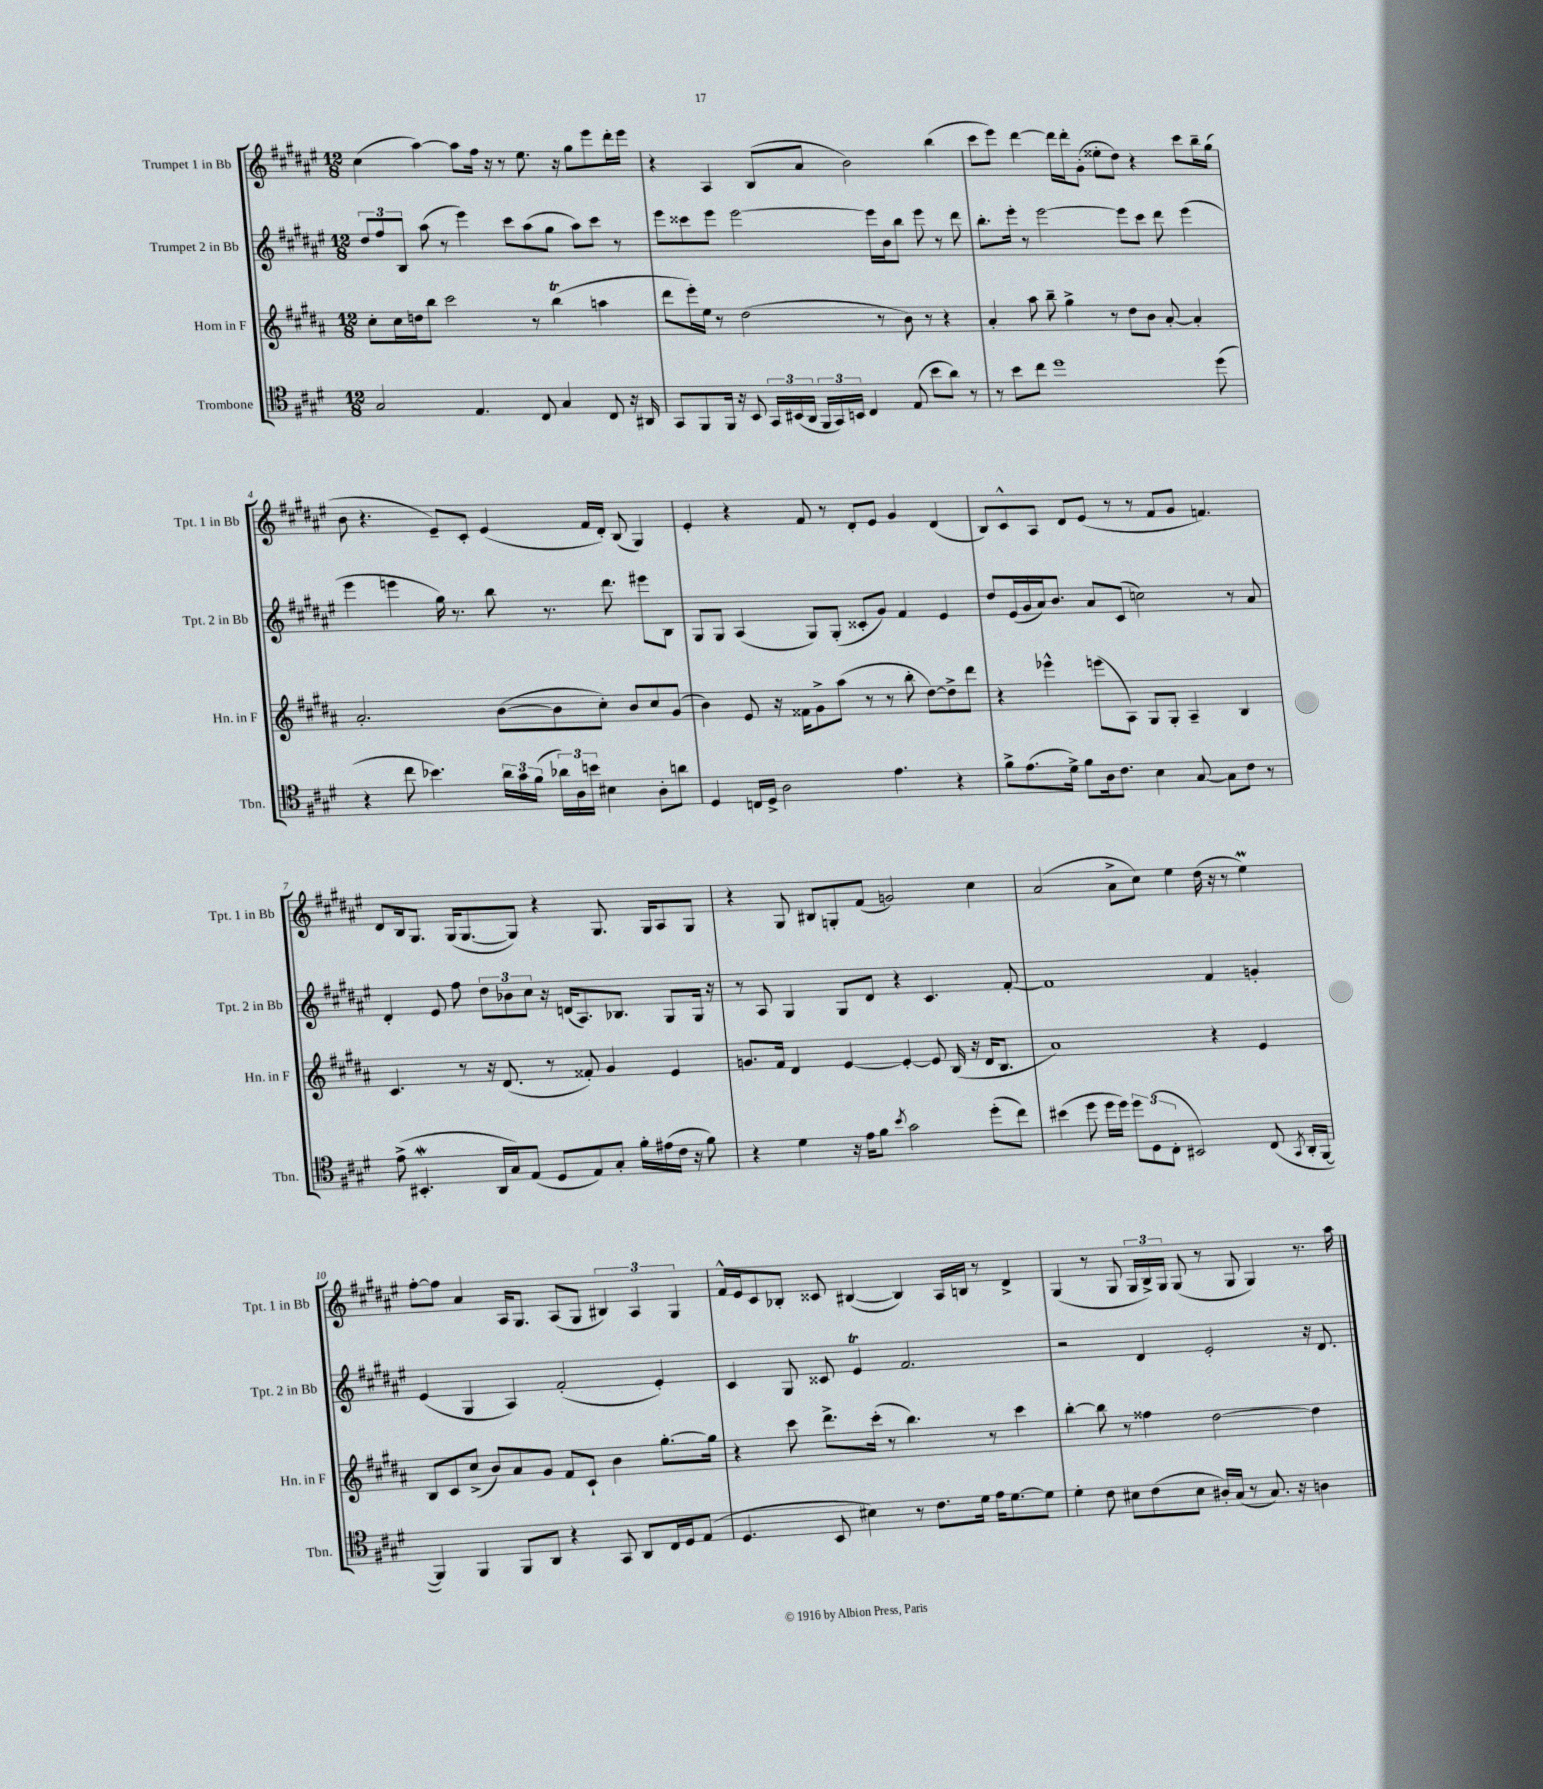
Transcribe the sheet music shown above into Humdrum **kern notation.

**kern	**kern	**kern	**kern
*part4	*part3	*part2	*part1
*staff4	*staff3	*staff2	*staff1
*I"Trombone	*I"Horn in F	*I"Trumpet 2 in Bb	*I"Trumpet 1 in Bb
*I'Tbn.	*I'Hn. in F	*I'Tpt. 2 in Bb	*I'Tpt. 1 in Bb
*clefC4	*clefG2	*clefG2	*clefG2
*k[f#c#g#d#]	*k[f#c#g#d#a#]	*k[f#c#g#d#a#e#]	*k[f#c#g#d#a#e#]
*M12/8	*M12/8	*M12/8	*M12/8
=1	=1	=1	=1
2G#/	8cc#'\L	12dd#/L	(4cc#\
.	.	12ff#/	.
.	16cc#\L	.	.
.	.	12B/J	.
.	16ddn\J	.	.
.	8bb\J	(8aa#\	[4aa#\)
.	2ccc#\	8r	.
4.E/	.	4eee#\)	8aa#\L]
.	.	.	16ff#\Jk
.	.	.	16r
.	.	8ccc#\L	8r
8C#/	8r	(8aa#\	8.ee#\
4G#/	(4bbT\	8gg#\J	.
.	.	.	16r
.	.	8aa#\L)	8gg#\L
8C#/	4aan\	8ccc#\J	8eee#\
16r	.	8r	16ddd#'\L
16AA#X/	.	.	16eee#\JJ
=2	=2	=2	=2
8GG#/L	8ddd#\L	8eee#\L	4r
8FF#/	16eee'\L)	8ccc##X\	.
.	16ee\JJ	.	.
16FF#/Jk	8r	8eee#\J	4A#/
16r	.	.	.
8BB/	(2dd#\	[2eee#\	.
24GG#/LL	.	.	(8B/L
(24BB#X/	.	.	.
24AA/JJ	.	.	.
24FF#/LL	.	.	8a#/J
24GG#/)	.	.	.
24BBn/JJ	.	.	.
4C#/	.	.	2b\)
.	8r	16eee#\LL]	.
.	.	16b\J	.
(8E/	8b\)	8bb\J	.
8b\L	8r	8eee#\	.
8a\J)	4r	8r	(4bb\
8r	.	8ddd#\	.
=3	=3	=3	=3
8r	4a#'/	8.bb'\L	8ccc#\L
8b\L	.	.	8eee#\J)
.	.	16eee#'\Jk	.
8cc#\J	8aa#\	8r	[4ddd#\
1dd#	8bb~\	[2eee#\	.
.	4gg#^\	.	16ddd#\LL]
.	.	.	16ddd#'\J
.	.	.	(8g#'\J
.	8r	.	8ee##X'\L
.	8dd#\L	8eee#\L]	8dd#\J)
.	8b\J	8ccc#\J	4r
.	[8a#'/	8ddd#\	.
.	4a#'/]	(4eee#\	8ccc#\L
(8dd#\	.	.	16bb~\L
.	.	.	(16gg#\JJ
!!LO:LB:g=z
=4	=4	=4	=4
4r	2.a#'/	4eee#\	8b\
.	.	.	4.r
8cc#\	.	4eeen\	.
4.b-X\)	.	.	.
.	.	16gg#\)	8e#~/L)
.	.	8.r	.
.	.	.	8c#'/J
24a\LL	([8b\L	8bb\	(4e#/
24g#\	.	.	.
(24f#\JJ	.	.	.
24a-X\LL)	8b\]	8.r	.
24A\	.	.	.
24bn\JJ	.	.	.
4B#X\	8cc#'\J)	.	16f#/LL
.	.	8.ddd#\	16d#'/JJ)
.	8b/L	.	(8B/
8A'\L	8cc#/	8eee#X\L	4G#/)
8an\J	(8g#/J	8B\J	.
=5	=5	=5	=5
4D#/	4b\)	8G#/L	4e#'/
.	.	8G#/J	.
16Cn/LL	8e/	(4A#/	4r
16D#^/JJ	.	.	.
2A\	16r	.	.
.	16f##X\KL	.	.
.	8g#^\	8G#/L)	8f#/
.	(8aa#\J	(8G#'/J	8r
.	8r	8c##X'/L	8d#'/L
4.e\	8r	8g#/J)	8e#/J
.	8bb'\	4f#/	4g#/
.	[8dd#\L)	.	.
4r	8dd#^\]	4e#/	(4d#/
.	8ddd#\J	.	.
=6	=6	=6	=6
8f#^\L	4r	8dd#/L	8B/L)
(8.e\	.	(16e#/L	8c#^^/
.	.	16g#/	.
.	4eee-X^^\	16a#/J)	8A#/J
16d#^\Jk)	.	8.b/J	.
8f#\L	.	.	8d#/L
16A\k	(8eeen\L	8a#/L	(8e#/J
8.c#\J	.	.	.
.	8A#\J)	(8c#/J	8r
4B\	8G#/L	2ccn\)	8r
.	8G#'/J	.	8f#/L
[8G#/	4A#~/	.	8g#/J
8G#\L]	.	.	4.fn/)
8c#\J	4B/	8r	.
8r	.	8a#/	.
!!LO:LB:g=z
=7	=7	=7	=7
(8e^\	4.c#/	4d#'/	8d#/L
4.BB#XW'/	.	.	16B/k
.	.	.	8.G#/J
.	.	8e#/	.
.	8r	8ff#\	(16G#/KL
.	.	.	[8.G#/
16AA/LL	16r	12dd#\L	.
16G#/J)	(8.d#/	.	.
.	.	12b-X\	.
(8E/J	.	.	8G#/J])
.	.	12cc#\J	.
8D#/L	8r	16r	4r
.	.	(16dn/KL	.
8E/)	8f##X'/)	8.A#/)	.
8G#'/J	4g#/	.	8.G#/
.	.	8.B-X/J	.
16f#'\LL	.	.	.
(16e#X\	.	.	16G#/KL
16c#\JJ	4e/	8G#/L	8A#/
16r	.	.	.
8f#\)	.	16G#/Jk	8G#/J
.	.	16r	.
=8	=8	=8	=8
4r	8.gn/L	8r	4r
.	.	8A#/	.
.	16f#/Jk	.	.
4d#\	4d#/	4G#/	8G#/
.	.	.	8B#X/L
16r	[4e/	8G#/L	8Gn'/
16e\KL	.	.	.
8f#\J	.	8d#/J	(8f#/J
8qb/	.	.	.
2g#\	4e'/_	4r	2gn/)
.	8e/]	4.c#/	.
.	(16B/	.	.
.	16r	.	.
(8dd#'\L	16d#/KL	.	4cc#\
.	8.B/J	.	.
8cc#\J)	.	[8f#'/	.
=9	=9	=9	=9
(4b#X\	1a#)	1f#]	(2a#/
8dd#\	.	.	.
16dd#\LL	.	.	.
16dd#\JJ)	.	.	.
12dd#\L	.	.	8a#^\L
(12D#\	.	.	.
.	.	.	8cc#\J)
12C#'\J	.	.	.
2BB#X/)	.	.	4ee#\
.	4r	4f#/	(16dd#\
.	.	.	16r
.	.	.	8r
(8C#/	4e/	4gn'/	4ee#m\)
8qGG#/	.	.	.
16AA'/LL	.	.	.
[16FF#/JJ	.	.	.
!!LO:LB:g=z
=10	=10	=10	=10
4FF#/])	8B/L	(4e#/	[8ff#'\L
.	8c#/	.	8ff#\J]
4FF#/	(8cc#^/J	4G#/	4a#/
.	8b/L)	.	.
8FF#/L	8a#/	4A#/)	16A#/KL
.	.	.	8.G#/J
8AA/J	8g#/J	.	.
4r	8f#/L	(2f#'/	(8A#/L
.	8c#`/J	.	8G#/J
8GG#/	4b\	.	6B#X/)
8AA/L	.	.	.
.	.	.	6A#/
16C#/L	[8.gg#'\L	4e#'/)	.
16D#/J	.	.	.
.	.	.	6G#/
(8E/J	.	.	.
.	16gg#\Jk]	.	.
=11	=11	=11	=11
4.D#/	4r	4c#/	16f#^^/LL
.	.	.	16e#/J
.	.	.	8c#/
.	8ccc#\	8G#/	8B-X'/J
8BB/	8.ddd#^\L	8c##X/	8c##X/
4B#X\)	.	4e#t/	([4B#X/
.	(16ccc#'\Jk	.	.
.	8r	.	.
8r	4.bb\)	2.f#/	4B#/])
8.c#\L	.	.	.
.	.	.	16A#/LL
16d#\Jk	.	.	16Bn/JJ
16e\KL	8r	.	8r
[8.d#\	.	.	.
.	4ccc#\	.	4d#^/
8d#\J]	.	.	.
=12	=12	=12	=12
4d#'\	[4bb'\	2r	(4G#/
8c#\	8bb\]	.	8r
8B#X\L	8r	.	8G#/
(8c#\	4ff##X\	4d#/	24G#/LL
.	.	.	24B^/)
.	.	.	24G#/JJ
8B#\J	.	.	(8G#/
16A#X'/LL)	[2dd#\	2e#'/	8r
(16G#/JJ	.	.	.
8r	.	.	8G#/
8.G#/)	.	.	4G#/)
16r	.	.	.
4An\	4dd#\]	16r	8.r
.	.	8.d#/	.
.	.	.	16aa#\
==	==	==	==
*-	*-	*-	*-
